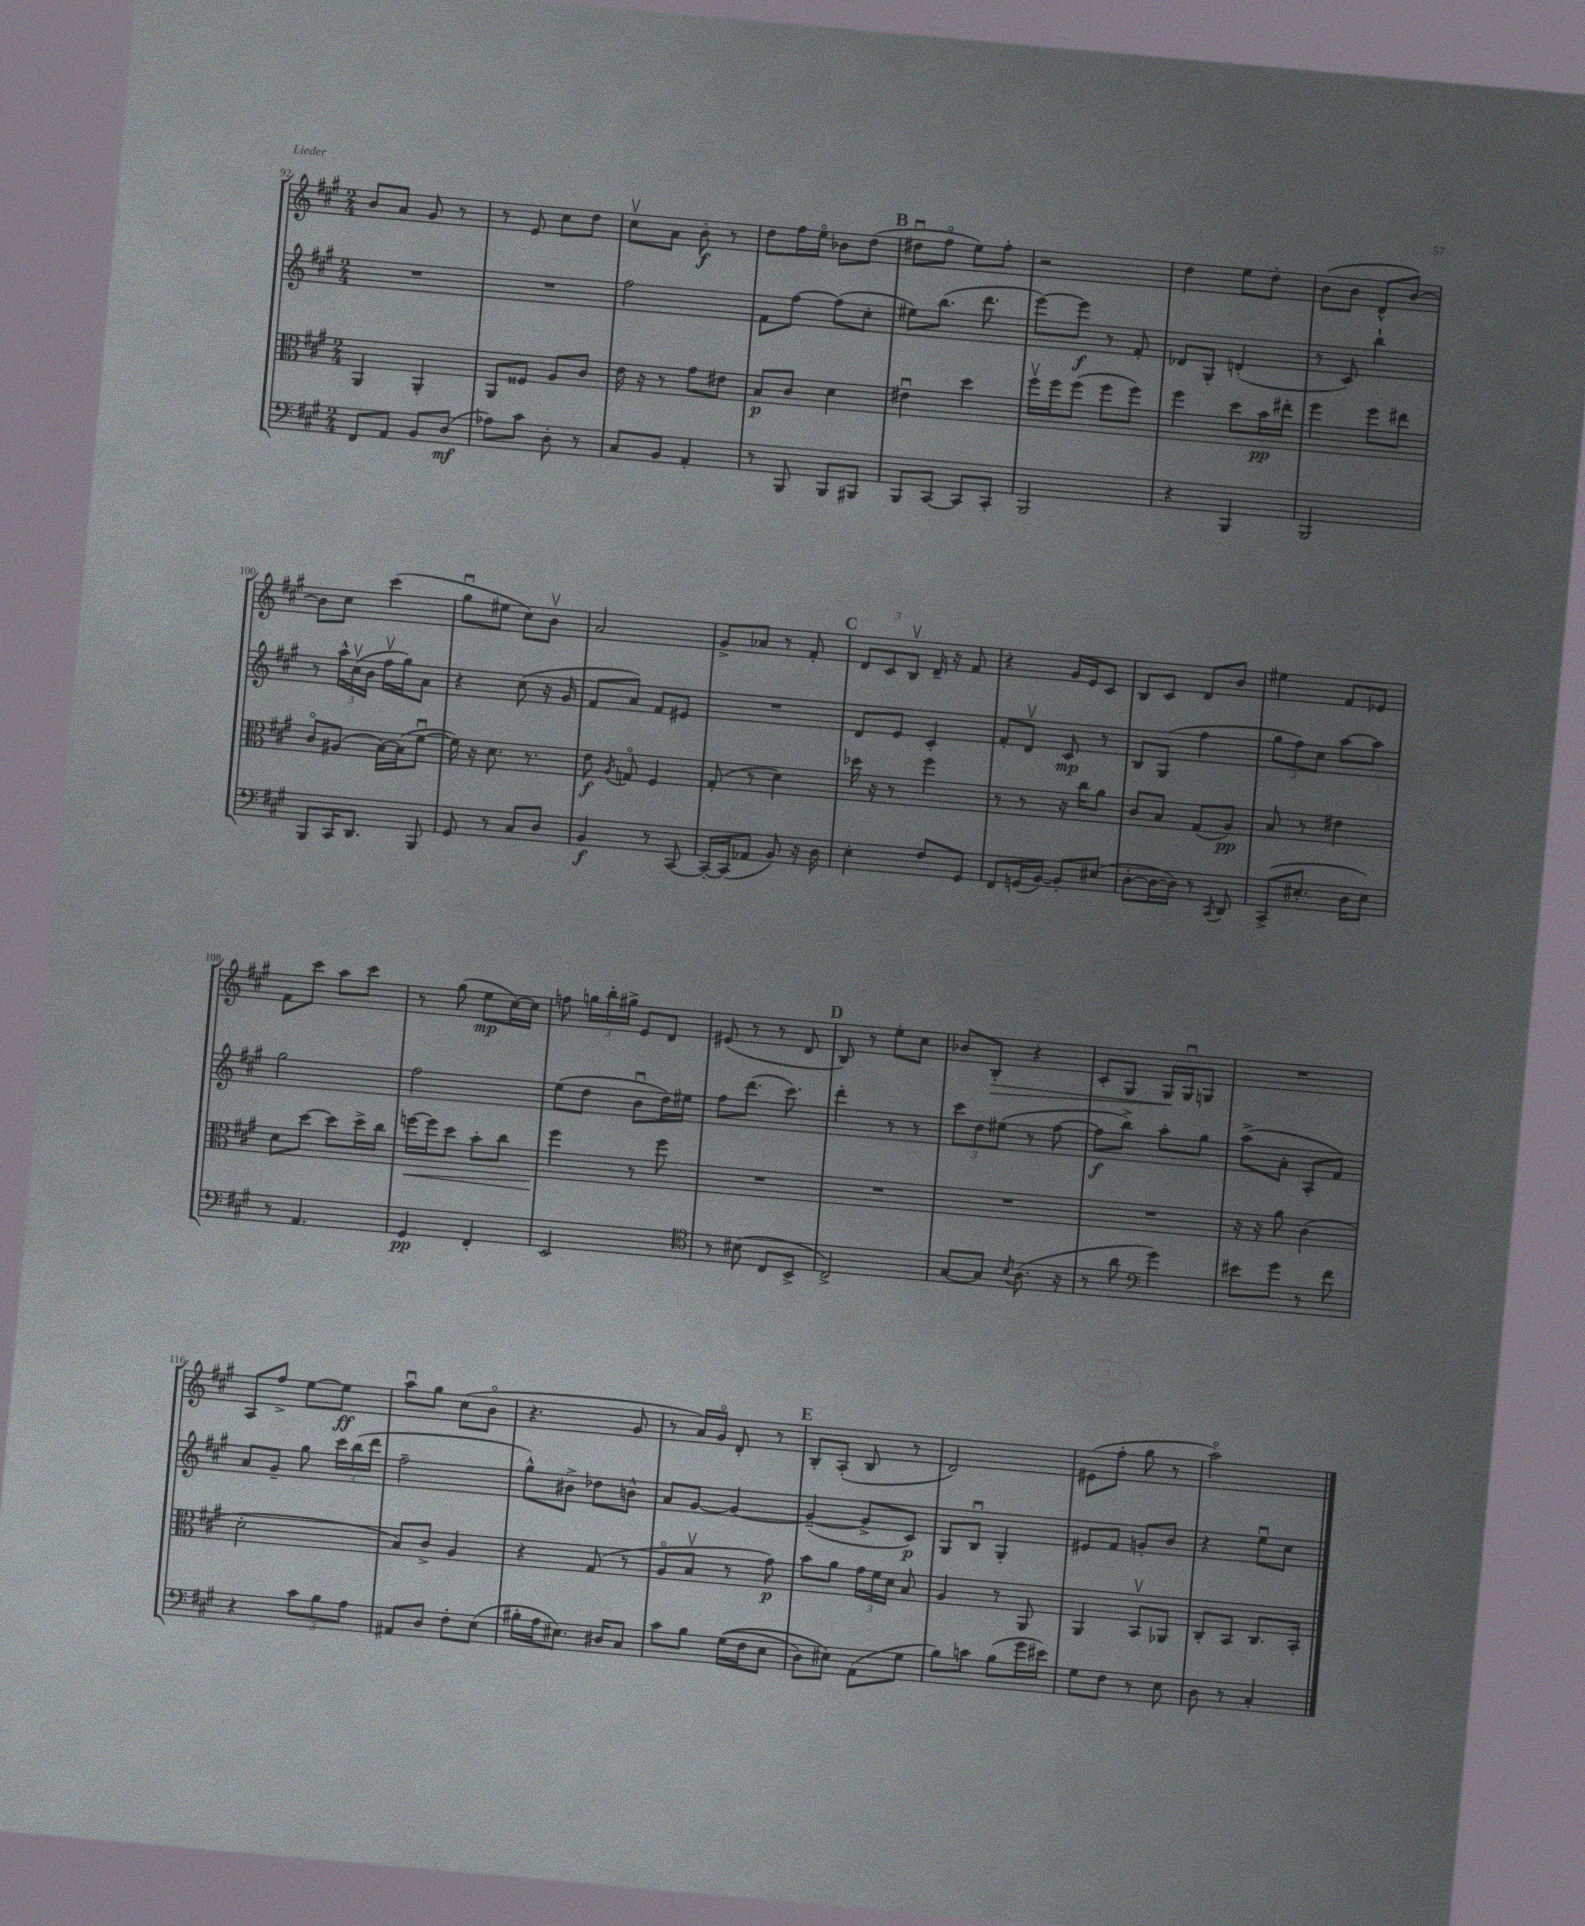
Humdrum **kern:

**kern	**dynam	**kern	**dynam	**kern	**dynam	**kern	**dynam
*part4	*part4	*part3	*part3	*part2	*part2	*part1	*part1
*staff4	*staff4	*staff3	*staff3	*staff2	*staff2	*staff1	*staff1
*clefF4	*	*clefC3	*	*clefG2	*	*clefG2	*
*k[f#c#g#]	*	*k[f#c#g#]	*	*k[f#c#g#]	*	*k[f#c#g#]	*
*M2/4	*	*M2/4	*	*M2/4	*	*M2/4	*
=92	=92	=92	=92	=92	=92	=92	=92
8FF#/L	.	4AA/	.	2r	.	8b/L	.
8AA/J	.	.	.	.	.	8a/J	.
8BB/L	.	4AA'/	.	.	.	8g#/	.
(8D/J	mf	.	.	.	.	8r	.
=93	=93	=93	=93	=93	=93	=93	=93
8A-X\L)	.	8AA/L	.	2r	.	8r	.
8c#\J	.	8F##X/J	.	.	.	8e/	.
8D'\	.	8A/L	.	.	.	8cc#\L	.
8r	.	8c#/J	.	.	.	8dd\J	.
=94	=94	=94	=94	=94	=94	=94	=94
8C#/L	.	16e\	.	2ff#\	.	8cc#v\L	.
.	.	16r	.	.	.	.	.
8BB/J	.	8r	.	.	.	8a\J	.
4AA'/	.	8g#\L	.	.	.	8b'\	f
.	.	8e#X\J	.	.	.	8r	.
=95	=95	=95	=95	=95	=95	=95	=95
8r	.	8B/L	p	8f#\L	.	8dd\L	.
8BBB/	.	8c#/J	.	[8ff#\J	.	16ff#\L	.
.	.	.	.	.	.	16ee\JJ	.
8BBB/L	.	4d\	.	(8ff#\L]	.	8b-X\L	.
8BBB#X/J	.	.	.	8cc#'\J	.	(8dd\J	.
!!LO:REH:place=s1:t=B
=96	=96	=96	=96	=96	=96	=96	=96
8BBB/L	.	4e#Xu\	.	8ee#X\L)	.	8dd#Xu\L	.
[8CC#/J	.	.	.	(8.bb\J	.	8ff#\J	.
8CC#/L]	.	4dd\	.	.	.	8ee\L)	.
.	.	.	.	8.ddd\	.	.	.
8CC#'/J	.	.	.	.	.	8ff#'\J	.
=97	=97	=97	=97	=97	=97	=97	=97
2BBB/	.	16ff#v\LL	.	[8eee\L)	.	2r	.
.	.	16ff#\J	.	.	.	.	.
.	.	(8ff#\J	.	8eee\J]	f	.	.
.	.	8ff#\L	.	8r	.	.	.
.	.	8ff#\J)	.	8f#'/	.	.	.
=98	=98	=98	=98	=98	=98	=98	=98
4r	.	4ff#\	.	8d-X/L	.	4dd\	.
.	.	.	.	8G#'/J	.	.	.
4BBB/	.	8dd\L	.	(4dn'/	.	8ee\L	.
.	.	16b\L	pp	.	.	8dd'\J	.
.	.	16ee#X'\JJ	.	.	.	.	.
=99	=99	=99	=99	=99	=99	=99	=99
2BBB/	.	4ff#\	.	8r	.	(8b\L	.
.	.	.	.	8c#/)	.	8b\J	.
.	.	8ff#\L	.	4bb`\	.	8d^^/L	.
.	.	8ee#X\J	.	.	.	[8b/J)	.
!!LO:LB:g=z
=100	=100	=100	=100	=100	=100	=100	=100
8BBB/L	.	8c#/L	.	8r	.	8b\L]	.
16CC#/K	.	(8A#X/J	.	24aa^^\LL	.	8cc#\J	.
.	.	.	.	(24cc#v\	.	.	.
8.DD/J	.	.	.	.	.	.	.
.	.	.	.	24b\JJ	.	.	.
.	.	[16B\LL)	.	16ff#v\LL	.	(4ccc#\	.
.	.	(16B\J]	.	16gg#\J)	.	.	.
8BBB/	.	[8f#u\J	.	8a\J	.	.	.
=101	=101	=101	=101	=101	=101	=101	=101
8GG#/	.	16f#\])	.	4r	.	8gg#u\L	.
.	.	16r	.	.	.	.	.
8r	.	8.d\	.	.	.	8ee#X\J	.
8C#/L	.	.	.	(8cc#\	.	8cc#\L)	.
.	.	8.r	.	.	.	.	.
8D/J	.	.	.	16r	.	8bv\J	.
.	.	.	.	16g#/	.	.	.
=102	=102	=102	=102	=102	=102	=102	=102
4BB/	f	8e\	f	8f#/L	.	2a/	.
.	.	8qA/	.	.	.	.	.
.	.	8Gn/	.	8a/J)	.	.	.
8r	.	4F#/	.	8f#/L	.	.	.
[8CC#/	.	.	.	8e#X/J	.	.	.
=103	=103	=103	=103	=103	=103	=103	=103
16CC#'/LL_	.	(8G#'/	.	2r	.	8g#^/L	.
(16CC#/J]	.	.	.	.	.	.	.
8AA-X/J	.	8r	.	.	.	8a-X/J	.
8BB/)	.	4d\)	.	.	.	8r	.
16r	.	.	.	.	.	8f#'/	.
16D\	.	.	.	.	.	.	.
!!LO:REH:place=s1:t=C
=104	=104	=104	=104	=104	=104	=104	=104
4E'\	.	16dd-X\	.	8d/L	.	12d/L	.
.	.	16r	.	.	.	.	.
.	.	.	.	.	.	12c#/	.
.	.	8r	.	8e/J	.	.	.
.	.	.	.	.	.	12Bv/J	.
8F#/L	.	4ff#\	.	4c#'/	.	16d~/	.
.	.	.	.	.	.	16r	.
8GG#/J	.	.	.	.	.	8f#/	.
=105	=105	=105	=105	=105	=105	=105	=105
8FF#/L	.	8r	.	8f#'/L	.	4r	.
(16GGn/L	.	8r	.	8dv/J	.	.	.
[16BB/JJ)	.	.	.	.	.	.	.
8BB'/L]	.	16r	.	8c#/	mp	16g#/LL	.
.	.	16cc#\KL	.	.	.	16e/J	.
(8E#X/J	.	8a\J	.	8r	.	8c#/J	.
=106	=106	=106	=106	=106	=106	=106	=106
[8D'\L	.	8c#/L	.	8B/L	.	8B/L	.
16D\L_	.	8B/J	.	(8G#/J	.	8c#/J	.
16D\JJ])	.	.	.	.	.	.	.
8r	.	(8G#/L	.	4ff#\	.	8d/L	.
8qCC#/	.	.	.	.	.	.	.
8DD/	.	8A/J)	pp	.	.	8b/J	.
=107	=107	=107	=107	=107	=107	=107	=107
(8CC#^/L	.	8B/	.	12gg#\L	.	4ee#X\	.
.	.	.	.	12ff#\)	.	.	.
8.E#X'/J	.	8r	.	.	.	.	.
.	.	.	.	12cc#\J	.	.	.
.	.	4e#X\	.	[8aa\L	.	8f#/L	.
16D\KL	.	.	.	.	.	.	.
8E#\J)	.	.	.	8aa\J]	.	8e-X/J	.
!!LO:LB:g=z
=108	=108	=108	=108	=108	=108	=108	=108
8r	.	8d\L	.	2gg#\	.	8f#\L	.
4.AA/	.	[8dd\J	.	.	.	8ccc#\J	.
.	.	8dd\L]	.	.	.	8aa\L	.
.	.	16dd^\L	.	.	.	8ccc#\J	.
.	.	16cc#\JJ	.	.	.	.	.
=109	=109	=109	=109	=109	=109	=109	=109
!	!	!	!LO:HP:b	!	!	!	!
4GG#/	pp	[16ffn\LL	<	2ff#\	.	8r	.
.	.	16ff\J]	.	.	.	.	.
.	.	8dd\J	.	.	.	(8gg#\	.
4FF#'/	.	8b'\L	.	.	.	8ee\L	mp
.	.	8cc#\J	.	.	.	[16cc#\L)	.
.	.	.	.	.	.	16cc#\JJ]	.
=110	=110	=110	=110	=110	=110	=110	=110
2EE/	.	4ff#\	.	(8ee\L	.	8ffn\	.
.	.	.	.	8dd\J	.	24ggn\LL	.
.	.	.	.	.	.	24bb'\	.
.	.	.	.	.	.	24gg#X^\JJ	.
.	.	8r	[	8bu\L	.	8e/L	.
.	.	8ff#\	.	16dd\L)	.	8d/J	.
.	.	.	.	16ee#X\JJ	.	.	.
=111	=111	=111	=111	=111	=111	=111	=111
*clefC4	*	*	*	*	*	*	*
8r	.	2r	.	8ff#\L	.	(8e#X/	.
(8B#X\	.	.	.	(8.ddd\J	.	8r	.
8C#/L	.	.	.	.	.	8r	.
.	.	.	.	8.ccc#\)	.	.	.
8BB^/J	.	.	.	.	.	8d/	.
!!LO:REH:place=s1:t=D
=112	=112	=112	=112	=112	=112	=112	=112
2C#^/)	.	2r	.	4ddd'\	.	8B/)	.
.	.	.	.	.	.	8r	.
.	.	.	.	8r	.	8ee'\L	.
.	.	.	.	8r	.	8cc#\J	.
=113	=113	=113	=113	=113	=113	=113	=113
[8G#/L	.	2r	.	12ccc#\L	.	8b-X/L	.
.	.	.	.	12dd\	.	.	.
!	!	!	!	!	!	!	!LO:HP:b
8G#/J]	.	.	.	.	.	8B'/J	>
.	.	.	.	(12ee#X\J	.	.	.
8qB/	.	.	.	.	.	.	.
(8.A\	.	.	.	8r	.	4r	.
.	.	.	.	[8ff#\	.	.	.
16r	.	.	.	.	.	.	.
=114	=114	=114	=114	=114	=114	=114	=114
8r	.	2r	.	8ff#\L]	f	8c#'/L	.
8a\	.	.	.	8bb^\J)	.	8G#/J	.
*clefF4	*	*	*	*	*	*	*
4g#\)	.	.	.	8aa'\L	.	16G#/LL	.
.	.	.	.	.	.	16G#u/J	]
.	.	.	.	8gg#\J	.	8Gn/J	.
=115	=115	=115	=115	=115	=115	=115	=115
8e#X\L	.	16r	.	(8aa^\L	.	2r	.
.	.	16r	.	.	.	.	.
8g#\J	.	8a\	.	8a'\J	.	.	.
8r	.	(4c#\	.	8A'/L	.	.	.
8f#\	.	.	.	8f#/J)	.	.	.
!!LO:LB:g=z
=116	=116	=116	=116	=116	=116	=116	=116
4r	.	2d'\	.	8a/L	.	8A/L	.
.	.	.	.	8g#~/J	.	8ff#^/J	.
12c#\L	.	.	.	8gg#\	.	[8ee\L	.
12B\	.	.	.	.	.	.	.
.	.	.	.	24ccc#\LL	.	8ee\J]	ff
12A\J	.	.	.	(24bb\	.	.	.
.	.	.	.	24ddd\JJ	.	.	.
=117	=117	=117	=117	=117	=117	=117	=117
8AA#X/L	.	8B/L)	.	2ff#~\	.	8aau\L	.
8D/J	.	8c#^/J	.	.	.	8gg#\J	.
8F#'\L	.	4A/	.	.	.	(8cc#\L	.
(8E\J	.	.	.	.	.	8b\J	.
=118	=118	=118	=118	=118	=118	=118	=118
16B#X'\LL	.	4r	.	8gg#^^\L)	.	4.r	.
16A\J	.	.	.	.	.	.	.
8.E#X\J)	.	.	.	8b#X^\J	.	.	.
.	.	(8G#/	.	8dd-X\L	.	.	.
16D#X/KL	.	.	.	.	.	.	.
8C#/J	.	8r	.	8bn^^\J	.	8g#/	.
=119	=119	=119	=119	=119	=119	=119	=119
8c#\L	.	8A/L	.	8a/L	.	8r	.
8B\J	.	8Bv/J	.	[8g#/J	.	16a/LL)	.
.	.	.	.	.	.	16g#/JJ	.
((16G#\LL	.	8r	.	4g#/_	.	8d'/	.
16F#\J	.	.	.	.	.	.	.
8E\J	.	8g#\)	p	.	.	8r	.
!!LO:REH:place=s1:t=E
=120	=120	=120	=120	=120	=120	=120	=120
8D\L)	.	8b\L	.	(4g#~/_	.	8B'/L	.
8E#X\J)	.	8a\J	.	.	.	(8A'/J	.
(8AA\L	.	24g#\LL	.	8g#^/L]	.	8B/	.
.	.	24f#\	.	.	.	.	.
.	.	24d\JJ	.	.	.	.	.
8G#\J	.	8B/	.	8c#/J)	p	8r	.
=121	=121	=121	=121	=121	=121	=121	=121
8B\L)	.	4A/	.	8G#/L	.	2d/)	.
8cn\J	.	.	.	8Bu/J	.	.	.
(8B\L	.	8r	.	4G#'/	.	.	.
16g#\L	.	8AA/	.	.	.	.	.
16e#X\JJ)	.	.	.	.	.	.	.
=122	=122	=122	=122	=122	=122	=122	=122
8G#\L	.	4AA/	.	8e#X/L	.	(8e#X\L	.
8F#\J	.	.	.	8f#/J	.	8ff#'\J	.
8r	.	8BBv/L	.	8gn'/L	.	8gg#\	.
8E\	.	8AA-X/J	.	8b/J	.	8r	.
=123	=123	=123	=123	=123	=123	=123	=123
8D\	.	8C#'/L	.	4r	.	2aa\)	.
8r	.	8BB/J	.	.	.	.	.
4C#'/	.	8.C#/L	.	8eeu\L	.	.	.
.	.	.	.	8cc#\J	.	.	.
.	.	16BB'/Jk	.	.	.	.	.
==	==	==	==	==	==	==	==
*-	*-	*-	*-	*-	*-	*-	*-
